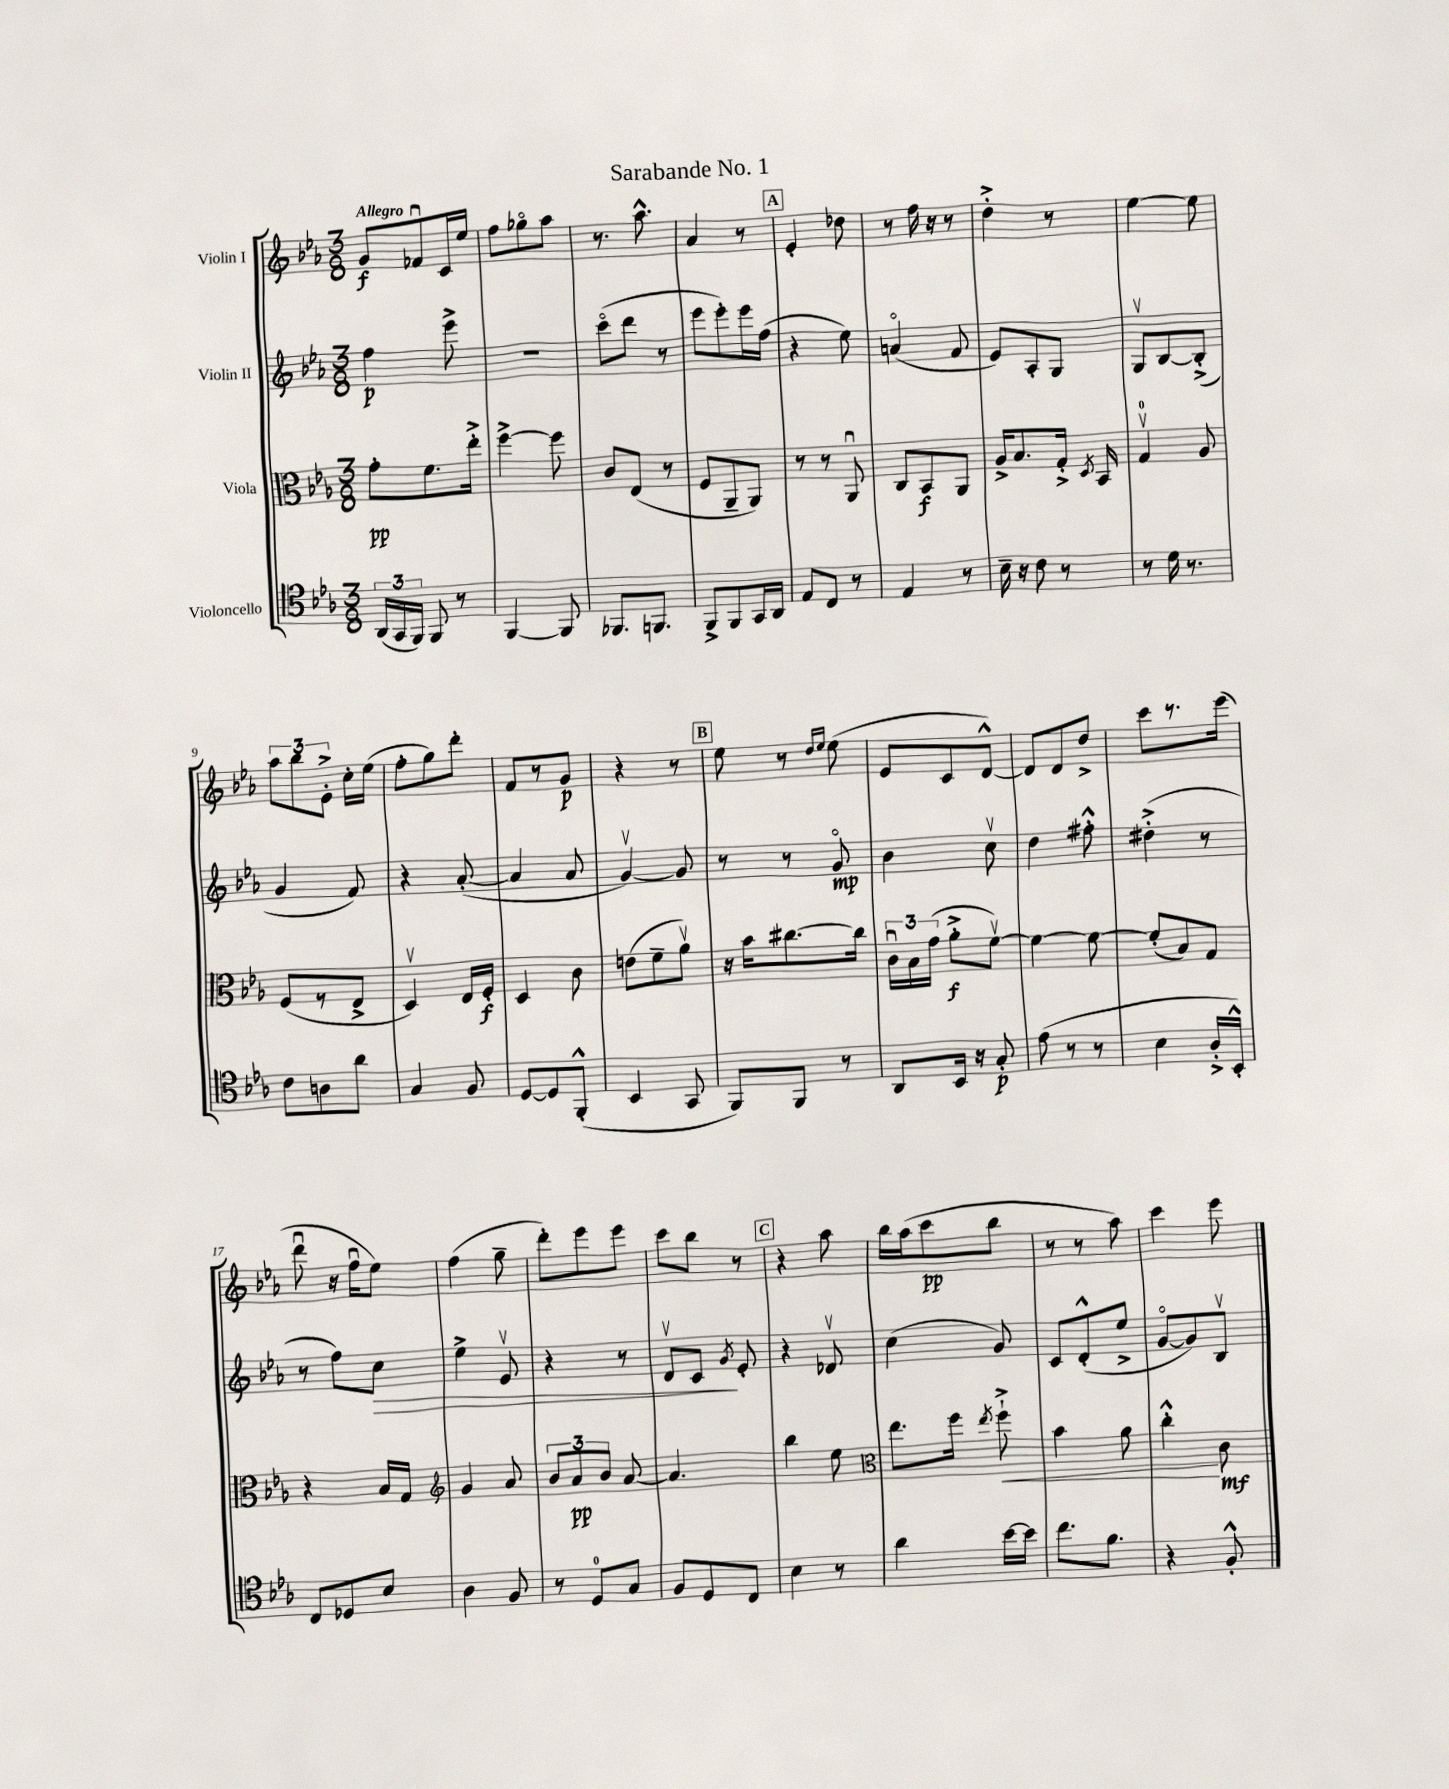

**kern	**kern	**kern	**kern
*staff4	*staff3	*staff2	*staff1
*clefC4	*clefC3	*clefG2	*clefG2
*k[b-e-a-]	*k[b-e-a-]	*k[b-e-a-]	*k[b-e-a-]
*M3/8	*M3/8	*M3/8	*M3/8
(24AA-	8g'	4ff	8g
24GG	.	.	.
24FF)	.	.	.
8FF	8.f	.	8f-u
8r	.	8eee-^	16c
.	16ee-'^	.	16ee-
=	=	=	=
[4FF	[4ff^	4.r	8ff
.	.	.	8gg-o
8FF]	8ff]	.	8aa-
=	=	=	=
8.FF-	8c	(8ccco	8.r
.	(8E-	8ddd	.
8.FF	.	.	8.aa-^^
.	8r	8r	.
=	=	=	=
8FF^	8F	8eee-	4a-
8FF	8AA-~	8eee-')	.
16GG	8AA-)	16eee-	8r
16AA-	.	(16ff	.
=	=	=	=
8E-	8r	4r	4e-'
8C	8r	.	.
8r	8AA-u	8ee-)	8dd-
=	=	=	=
4E-	8C	(4ao	8r
.	8BB-	.	16ff
.	.	.	16r
8r	8AA-	8f	8r
=	=	=	=
16B-~	16A-^	8e-)	4dd'^
16r	8.B-	.	.
8c	.	8A-'	.
8r	16G'^	8G	8r
.	8qD	.	.
.	16BB-	.	.
=	=	=	=
8r	4Gv	8Gv	[4ee-
16d	.	[8B-	.
8.r	.	.	.
.	8A-	(8B-'^]	8ee-]
=	=	=	=
8c	(8F	4g	12aa-
.	.	.	12bb-
8A	8r	.	.
.	.	.	12e-'^
8a-	8E-^	8f)	16cc'
.	.	.	(16ee-
=	=	=	=
4G	4Dv)	4r	8ff'
.	.	.	8gg)
8F	16E-	([8a-'	8ddd'
.	16F'	.	.
=	=	=	=
[8D	4D	4a-]	8f
8D]	.	.	8r
(8FF'^^	8c	8a-	8g
=	=	=	=
4BB-	(8e	[4gv)	4r
.	8f~	.	.
8GG	8a-v)	8g]	8r
=	=	=	=
8FF)	16r	8r	8ee-
.	16b-	.	.
8FF	[8.cc#	8r	8r
.	.	.	16qqdd
.	.	.	16qqee-
8r	.	8go	(8ee-
.	16cc#]	.	.
=	=	=	=
8AA-	24cu	4b-	8e-
.	24B-	.	.
.	(24g	.	.
16BB-	8a-'^	.	8c
16r	.	.	.
8G'	[8fv)	8ccv	[8d^^)
=	=	=	=
(8e-	4f_	4dd	8d]
8r	.	.	8d
8r	8f_	8ff#'^^	8dd^
=	=	=	=
4B-	(8f']	(4dd#'^	8ccc
.	8B-)	.	8.r
16A-'^	8G	8r	.
16BB-'^^)	.	.	(16eee-
=	=	=	=
8C	4r	8r	8dddu
8D-	.	8ff)	16r
.	.	.	16ffu
8B-	16B-	8cc	8ee-)
.	16G	.	.
=	=	=	=
*	*clefG2	*	*
4A-	4g	4ee-^	(4ff
8F	8a-	8e-v	8gg~
=	=	=	=
8r	12b-	4r	8ddd')
.	12a-	.	.
8D	.	.	8eee-
.	12b-	.	.
8G	[8a-	8r	8eee-
=	=	=	=
8F	4.a-]	8dv	8ccc
8D	.	8c	8bb-
.	.	8qg	.
8C	.	8e-'	8r
=	=	=	=
4B-	4bb-	4r	4r
8r	8ee-	8d-v	8aa-
=	=	=	=
*	*clefC3	*	*
4a-	8.ee-	(4cc	16bb-
.	.	.	(16aa-
.	.	.	8ccc
.	16ff	.	.
.	8qee-	.	.
[16b-	8ff`^	8g)	8bb-
16b-]	.	.	.
=	=	=	=
8.cc	4b-	8c	8r
.	.	(8d'^^	8r
8.f	.	.	.
.	8a-	8ee-^	8aa-)
=	=	=	=
4r	4cc'^^	[8go	4ccc
.	.	8g])	.
8F'^^	8c	8B-v	8eee-
==	==	==	==
*-	*-	*-	*-
